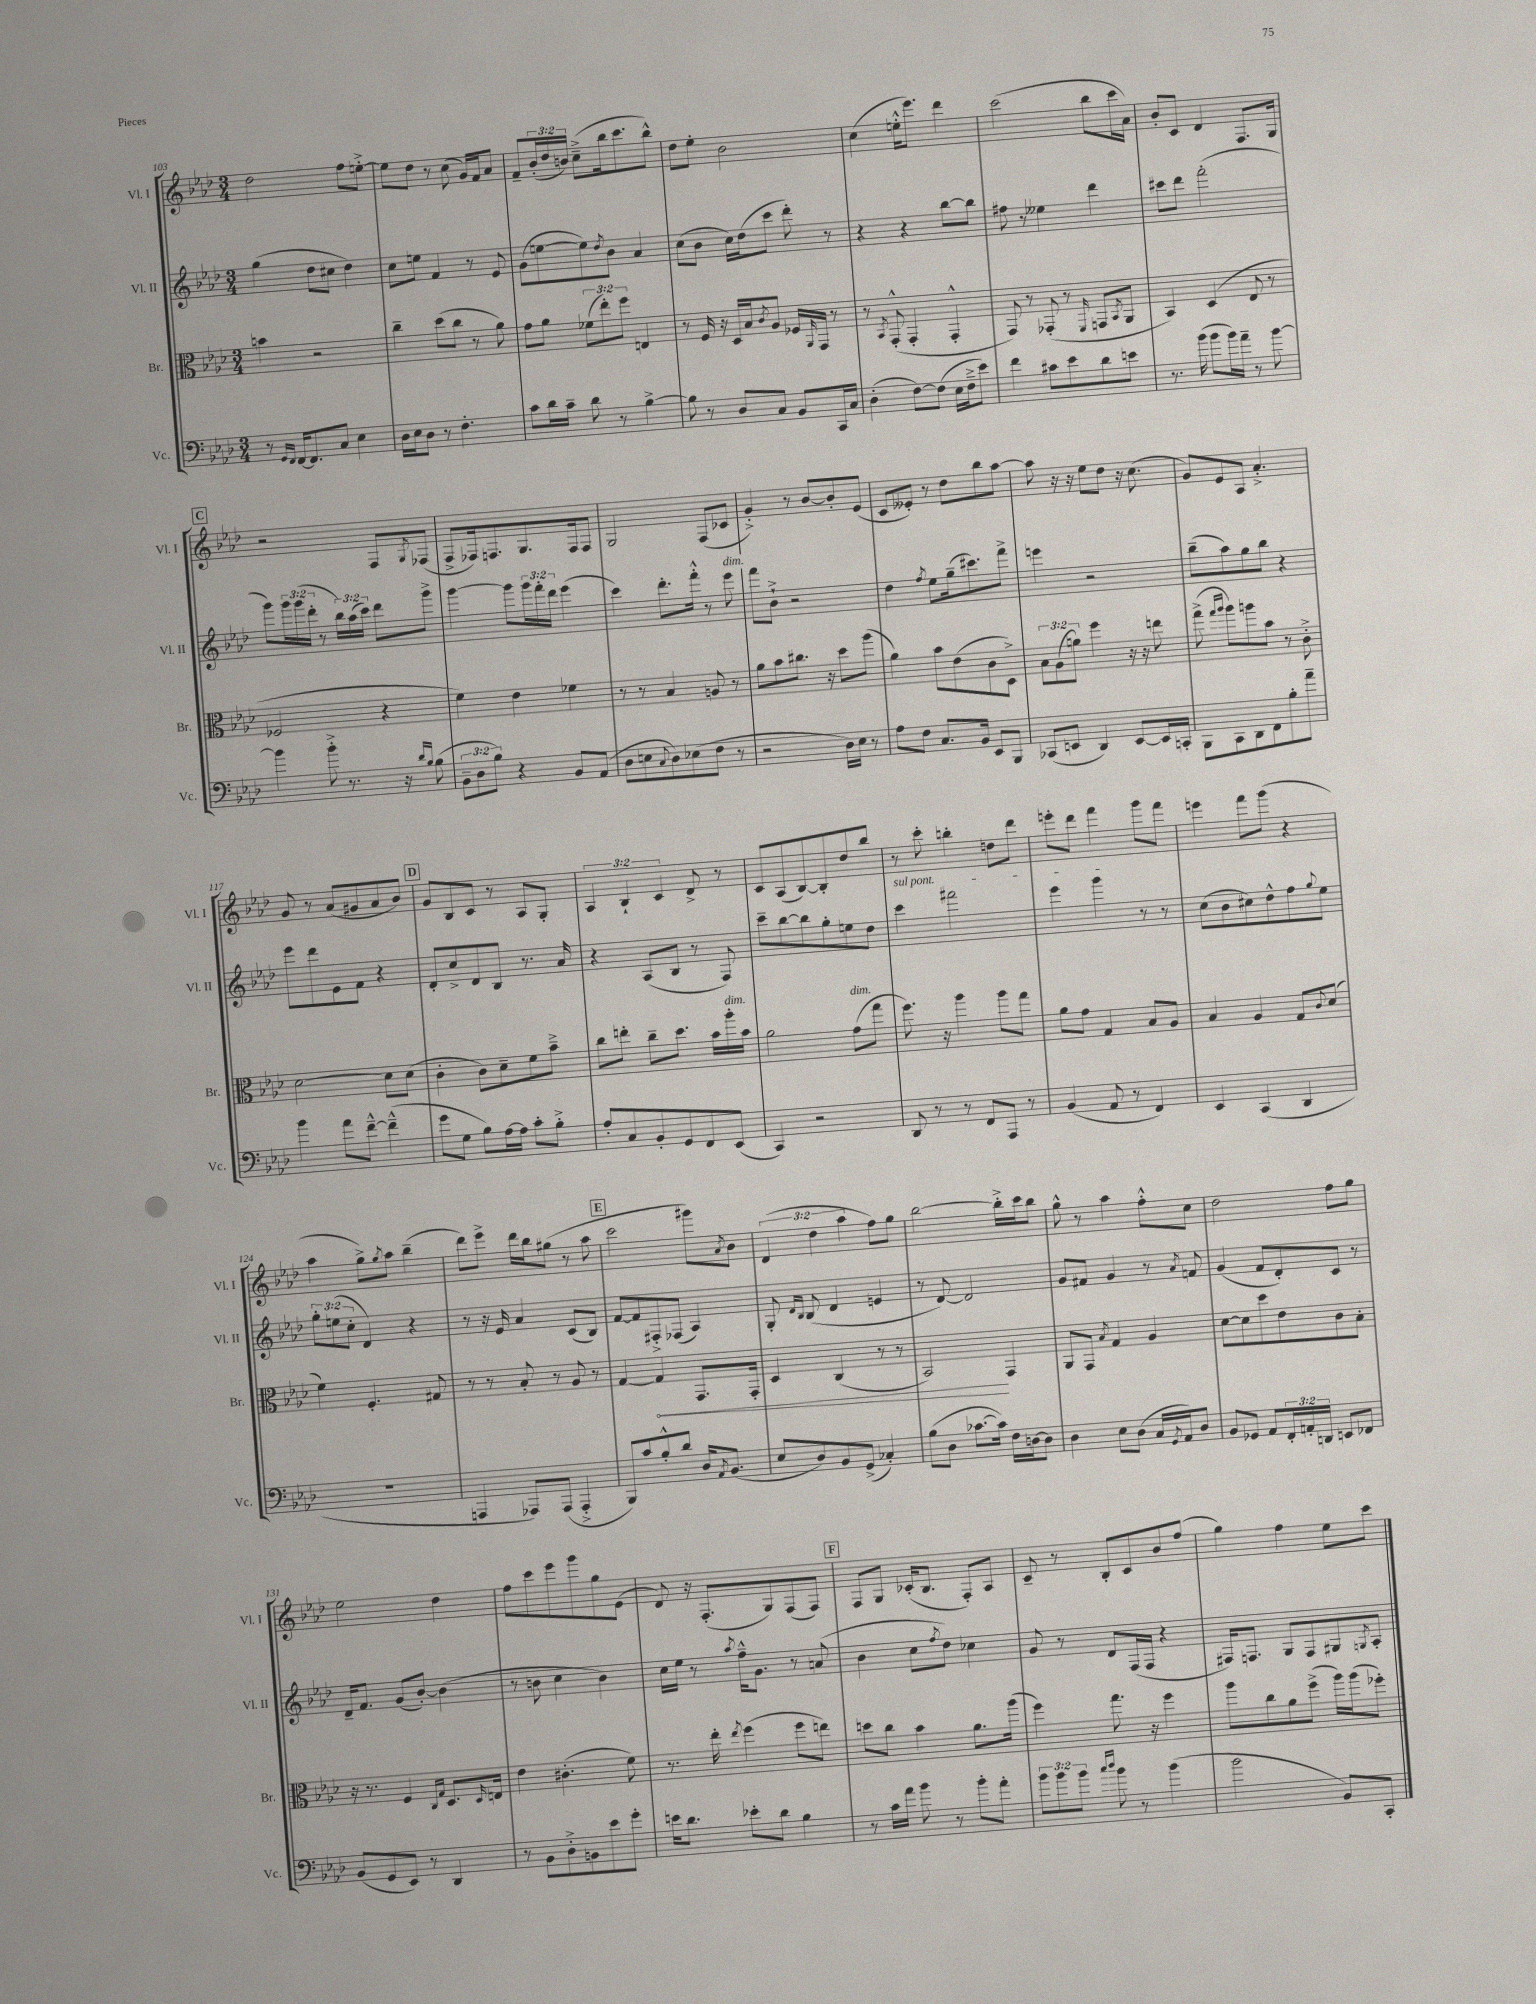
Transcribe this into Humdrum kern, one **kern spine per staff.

**kern	**kern	**kern	**kern
*staff4	*staff3	*staff2	*staff1
*clefF4	*clefC3	*clefG2	*clefG2
*k[b-e-a-d-]	*k[b-e-a-d-]	*k[b-e-a-d-]	*k[b-e-a-d-]
*M3/4	*M3/4	*M3/4	*M3/4
8r	4b	(4gg	2dd-
16qqGG	.	.	.
16qqFF	.	.	.
[16FF	.	.	.
8.FF]	.	.	.
.	2r	8dd-	.
8C	.	8cc#	.
4E-	.	4dd-)	8ff
.	.	.	[8ee'^
=	=	=	=
16D-	4cc~	8cc	8ee]
16E-	.	.	.
8D-	.	8ee	8dd-
8r	(8dd-	4f	8r
4.F'	8cc	.	(8cc
.	8r	8r	16g)
.	.	.	16f
.	8a-)	8e-	8a-
=	=	=	=
8c	8g	(8g	8f~
16d-	8a-	[8ee	(24b-'
.	.	.	24dd-
16c~	.	.	.
.	.	.	24b)
8d-	(12f-	8ee])	(8cc~^
.	12ee-')	.	.
.	.	8qdd-	.
8r	.	8b-	16bb-
.	12ff	.	.
.	.	.	8.ccc
[4B-^	4E	4a-	.
.	.	.	8bb-^^)
=	=	=	=
8B-]	8r	(8cc	8dd-
8r	16F	8b-	8ee-'
.	16r	.	.
8D-	16D-	16cc)	2b-
.	16B-	(16dd-	.
.	8qc	.	.
8C	8A-	8ccc	.
8BB-	16F-	8ddd-')	.
.	16qqAA-	.	.
.	16GG	.	.
16CC	8r	8r	.
16C	.	.	.
=	=	=	=
(4D-'	8r	4r	(4cc
.	8qBB-	.	.
.	(8GG'^^	.	.
[8F)	4GG'	4r	16ee'^^
.	.	.	8.eee-)
(8F]	.	.	.
16E-	4GG'^^	[8bb-	4ddd-
16F~^	.	.	.
8e-)	.	8bb-]	.
=	=	=	=
4f	8GG)	8ff#	(2ccc
.	8r	8r	.
8c#	(8GG-'	4ee--	.
8e-	8r	.	.
.	16qqFF	.	.
8d-	8GG	4ddd-	8bb-
.	8qBB-	.	.
8e	8AA-	.	16ccc
.	.	.	16a-)
=	=	=	=
8.r	4BB-)	8ccc#	8b-'
.	.	8ddd-	8c
(16b-	.	.	.
8b-	(4D-	(2fff'	4d-
16b-)	.	.	.
16a-~	.	.	.
8r	8E-	.	8.F
[8b-	8r	.	.
.	.	.	16G
=	=	=	=
4b-]	2F-	8ggg)	2r
.	.	24ggg	.
.	.	(24ggg	.
.	.	24ddd-'	.
8b-'^	.	8r	.
8.r	.	24bb-)	.
.	.	(24aa-	.
.	.	24ccc)	.
.	4r	8ddd-	8F
16r	.	.	.
16qqd-	.	.	.
16qqB-	.	.	8qG
(8B-	.	8ggg^	(8F-
=	=	=	=
12BB-~	4f)	[4ggg	8F^
12D-	.	.	.
.	.	.	16F-)
12B-)	.	.	.
.	.	.	8.F
4r	4e-	8ggg]	.
.	.	24ggg	8.G
.	.	24fff'	.
.	.	24ddd-	.
8BB-	4f-	(4eee-	.
.	.	.	16F
(8AA-	.	.	8F
=	=	=	=
8D-	8r	4ccc)	2G
8E	8r	.	.
8qqC	.	.	.
8D-)	4B-	8.ddd-'	.
(8E-	.	.	.
.	.	16fff'^^	.
8F	8A	8r	(8F
8r	8r	8eee-	8c-
=	=	=	=
2r	8a-	8fff	4g'^)
.	8b-	8b-`^	.
.	8.cc#	2r	8r
.	.	.	[8b-
.	16r	.	.
16D-)	8dd-	.	8b-']
16E-	.	.	.
8r	(8aa-	.	(8e-
=	=	=	=
8A-	4a-)	4dd-	8c
8F	.	.	8e--')
.	.	8qff	.
8.C	8b-	8ee-	8r
.	(8e-	(16gg~	8dd-
16BB-	.	8.ccc#)	.
8EE-	8c	.	8bb-
8BBB-	8D-^)	8fff^	[8aa-
=	=	=	=
(8CC-	12B-	4eee	8aa-]
.	(12A-	.	.
8EE	.	.	16r
.	12a)	.	.
.	.	.	16r
4DD-)	4ff	2r	8ee-
.	.	.	8dd-
[8EE	16r	.	16r
.	16r	.	(8.cc
16EE]	8ee	.	.
16CC'	.	.	.
=	=	=	=
8BBB-	(8gg^	(8bb-~	8g)
.	16qqgg	.	.
.	16qqaa-	.	.
8CC	8aa-)	8aa-)	8e-
8DD-	8aa	8gg	8A-
8FF	8b-	8bb-	4.a-'^
8B-'	8r	4r	.
8a-~	8c'^	.	.
=	=	=	=
4b-	[2d-	8eee-	8g
.	.	8ddd-	8r
8a-	.	8e-	(8a-
[8f~^^	.	8f	8g#
(4f~^^]	8d-]	4r	8a-
.	(8d-	.	8b-)
=	=	=	=
8g	4c'	8d-'	8g
8G	.	8cc^	8B-
8B-)	8c)	8d-	8c
[16A-	8d-~	8B-	8r
16A-]	.	.	.
8c'	8f	8.r	8A-
8B-'^	8b-~^	.	8G'
.	.	16a-	.
=	=	=	=
8A-'	8cc	4r	6A-
8C	8ee'	.	.
.	.	.	6B-`
8BB-'	8cc~	(8A-	.
.	.	.	6c
8GG	8.dd-	8B-	.
8FF	.	8r	8d-^
.	16b-	.	.
(8EE-	16aa-'	8F)	8r
.	16b-	.	.
=	=	=	=
4CC)	2a-	8ccc~	8c
.	.	[8bb-	(8A-
2r	.	8bb-]	[8B-)
.	.	8gg'	8B-']
.	(8g	8ee	8dd-
.	8gg	8dd-	8bb-
=	=	=	=
8DD-	8.ff)	4ccc	8r
8r	.	.	8ccc'
.	16r	.	.
8r	4aa-	2fff#	4bb'
8FF	.	.	.
8AAA-	8aa-	.	8dd
8r	8gg	.	8ddd-
=	=	=	=
(4BB-	8a-	4eee-	8eee'
.	8g	.	8ddd-
8AA-	4G	4ggg	4fff
8r	.	.	.
4FF)	8B-	8r	8ggg
.	8A-	8r	8fff
=	=	=	=
4EE-	4B-	(8cc	4eee
.	.	8b-	.
(4CC	4A-	8cc#)	8fff
.	.	8dd-^^	(8ggg
4DD-	8G	8ff	4r
.	8qqc	8qqgg	.
.	(8d-	8ee-	.
=	=	=	=
2.r	4f)	12gg'	4aa-
.	.	(12ee	.
.	.	12cc'	.
.	4.F'	4d-)	8gg^)
.	.	.	8qgg
.	.	.	8aa-
.	.	4r	(4bb-~
.	8G#	.	.
=	=	=	=
4AAA	8r	8r	8ddd-)
.	8r	16r	8eee-^
.	.	16e-	.
8AAA-)	8B-'	4a-	16ddd-
.	.	.	16bb-
(8AAA-	8r	.	(8gg#
4AAA-'^	8A-	(8c	8r
.	8r	8B-)	8aa-
=	=	=	=
8BBB-)	[4G	[8f	2ccc
8c	.	8f]	.
8B-'^^	4G]	8F#'^	.
8d-	.	(8F-	.
16D-	8.GG	4A-)	8ggg#)
8qAA-	.	.	.
(8.BB-	.	.	.
.	.	.	8qa-
.	.	.	8b-
.	16GG'	.	.
=	=	=	=
8E-	4D-	8G'	(6d-
.	.	16qqd-	.
.	.	16qqB-	.
8D-)	.	(8B-	.
.	.	.	6dd-
8BB-	(4C	4d-	.
.	.	.	6aa-
(8GG^	.	.	.
4C-')	8r	4e	8ff)
.	8r	.	8gg
=	=	=	=
(8B-	2BB-)	8r	[2bb-
8D-	.	[8d-)	.
[8.c-	.	2d-]	.
16c-])	.	.	.
16F	4GG	.	16bb-'^]
[16D	.	.	16ccc
8D]	.	.	8bb-
=	=	=	=
4D-	8AA-	8g	8gg^^
.	8GG	8f#	8r
.	8qB-	.	.
8E-	4G	4g	4aa-
(8D-	.	.	.
16C	4A-	8r	8ff'^^
8qGG	.	.	.
16AA-)	.	.	.
.	.	8qa-	.
8D-	.	8f	8cc
=	=	=	=
8BB-	[8d-	(4g	2dd-
8GG-	8d-]	.	.
8AA-	8dd-	8f	.
24FF'	8e-	8d-')	.
24AA'	.	.	.
24DD	.	.	.
8EE	8c	8c	8ff
8FF-	8B-'	8r	8gg
=	=	=	=
(8BB-	16r	16d-~	2ee-
.	8.r	8.f	.
8GG	.	.	.
8EE-)	4F	(8g	.
8r	.	[8b-')	.
.	16qqC	.	.
.	16qqG	.	.
4DD-	8.D-	(4b-]	4dd-
.	16qqD-	.	.
.	16E	.	.
=	=	=	=
8r	4e-	8r	8ff
8BB-	.	8b	8ccc
8D-'^	(4.c#'	4cc	8eee-
8BB	.	.	8ggg
8e-	.	4b)	8gg
8g'	8f)	.	(8e-
=	=	=	=
16e	8.r	16cc	8d-)
8.d-	.	16ee-	.
.	.	8r	16r
.	16ee-'	.	(8.F'
.	8qee-	8qaa-	.
8e-'	(4ff	16ff~^^	.
.	.	8.g	.
8d-	.	.	8G)
4B-	8ff	8r	(8F
.	8ee)	(8a	8F)
=	=	=	=
8r	8dd	4b-	8F
16c	8cc	.	8G
16a-	.	.	.
8b-	4b-	8cc	(16c-'
.	.	.	8.B-
.	.	8qff	.
8r	.	8dd-)	.
8b-'	8.a-	4cc-	8F')
8a-'	.	.	8A-
.	(16aa-	.	.
=	=	=	=
12b-	4ff)	8g	8c~
12b-	.	.	.
.	.	8r	8r
12b-	.	.	.
16qqcc	.	.	.
16qqdd-	.	.	.
8b-	8.gg	8d-	8B-'
8r	.	(16F	8c
.	16r	16F	.
(4b-	4ff	4r	8b-
.	.	.	(8ff
=	=	=	=
2b-	8aa-	16F#)	4gg)
.	.	8.F	.
.	8cc	.	.
.	8a-	8G	4ff
.	(8ff^	8F	.
8BB-)	16aa-)	8G#	8ee-
.	(16aa-	.	.
.	.	8qG	.
8CC'	8ff-')	8A-'	8ccc
==	==	==	==
*-	*-	*-	*-
